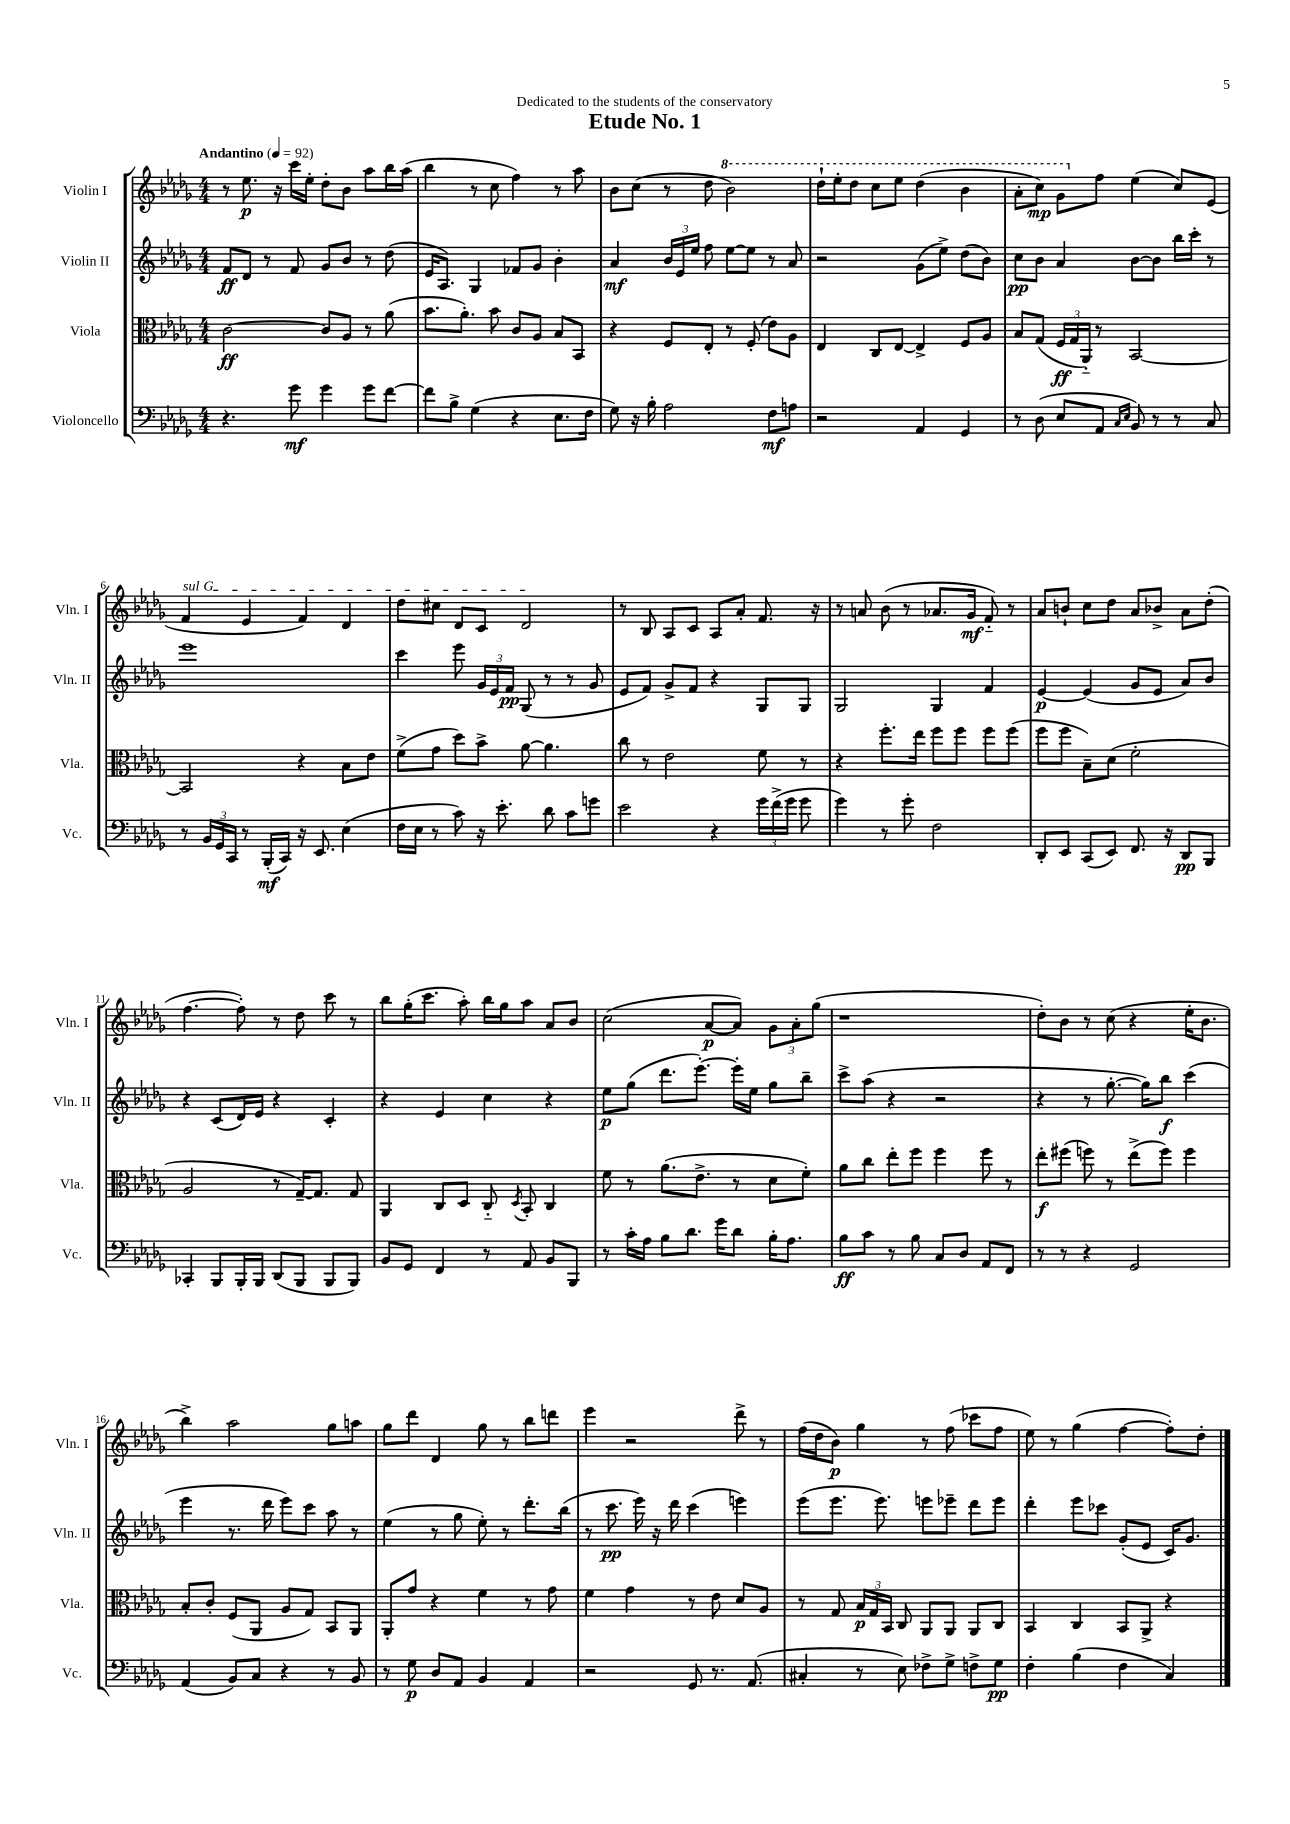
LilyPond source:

\header { title = "Etude No. 1" dedication = "Dedicated to the students of the conservatory" }
<<
\new StaffGroup <<
\new Staff = "s0" \with { instrumentName = "Violin I" shortInstrumentName = "Vln. I" } {
    \clef treble \key des \major \numericTimeSignature \time 4/4 \tempo "Andantino" 4 = 92
    \autoBeamOff r8 ees''8.\p r16 c'''16[ ees''16]-. des''8[-. bes'8] aes''8[ bes''16 aes''16]( |
    bes''4 r8 c''8 f''4) r8 aes''8 |
    bes'8[ c''8]( r8 des''8 \ottava #1 bes''2) |
    des'''16[-! ees'''16-. des'''8] c'''8[ ees'''8] des'''4( bes''4 |
    aes''8[-. c'''8]\mp) ges''8[ \ottava #0 f''8] ees''4( c''8[) ees'8]( |
    \once \override TextSpanner.bound-details.left.text = \markup { \italic "sul G" } f'4\startTextSpan ees'4 f'4) des'4 |
    des''8[ cis''8] des'8[ c'8] des'2\stopTextSpan |
    r8 bes8 aes8[ c'8] aes8[ aes'8]-. f'8. r16 |
    r8 a'8 bes'8( r8 aes'8.[ ges'16]\mf f'8-_) r8 |
    aes'8[ b'8]-! c''8[ des''8] aes'8[ bes'8]-> aes'8[ des''8]-.( |
    f''4.~ f''8-.) r8 des''8 c'''8 r8 |
    bes''8[ ges''16-.( c'''8.] aes''8-.) bes''16[ ges''16 aes''8] aes'8[ bes'8] |
    c''2( aes'8[~\p aes'8]) \tuplet 3/2 { ges'8[ aes'8-. ges''8]( } |
    r1 |
    des''8[-.) bes'8] r8 c''8( r4 ees''16[-. bes'8.] |
    bes''4->) aes''2 ges''8[ a''8] |
    ges''8[ des'''8] des'4 ges''8 r8 bes''8[ d'''8] |
    ees'''4 r2 des'''8-> r8 |
    f''16[( des''16 bes'8]\p) ges''4 r8 f''8( ces'''8[ f''8] |
    ees''8) r8 ges''4( f''4~ f''8[-.) des''8]-. \bar "|." |
}
\new Staff = "s1" \with { instrumentName = "Violin II" shortInstrumentName = "Vln. II" } {
    \clef treble \key des \major \numericTimeSignature \time 4/4
    \autoBeamOff f'8[\ff des'8] r8 f'8 ges'8[ bes'8] r8 des''8( |
    ees'16[ aes8.]) ges4 fes'8[ ges'8] bes'4-. |
    aes'4\mf \tuplet 3/2 { bes'16[ ees'16 ees''16] } f''8 ees''8[~ ees''8] r8 aes'8 |
    r2 ges'8[( ees''8]->) des''8[( bes'8]) |
    c''8[\pp bes'8] aes'4 bes'8[~ bes'8] bes''16[ c'''16]-. r8 |
    ees'''1 |
    c'''4 ees'''8 \tuplet 3/2 { ges'16[ ees'16 f'16]\pp } ges8( r8 r8 ges'8 |
    ees'8[ f'8]) ges'8[-> f'8] r4 ges8[ ges8] |
    ges2 ges4 f'4 |
    ees'4~\p ees'4( ges'8[ ees'8] aes'8[) bes'8] |
    r4 c'8[( des'16) ees'16] r4 c'4-. |
    r4 ees'4 c''4 r4 |
    ees''8[\p ges''8]( des'''8.[ ees'''8.]~-.) ees'''16[-. ees''16] ges''8[ bes''8]-- |
    c'''8[-> aes''8]( r4 r2 |
    r4 r8 ges''8.~-. ges''16[) bes''8]\f c'''4( |
    ees'''4 r8. des'''16 ees'''8[) c'''8] aes''8 r8 |
    ees''4( r8 ges''8 ees''8-.) r8 des'''8.[-. bes''16]( |
    r8 c'''8.\pp ees'''16) r16 des'''16 c'''4( e'''4) |
    ees'''8[( ees'''8.] ees'''8.) e'''8[ ees'''8]-- des'''8[ ees'''8] |
    des'''4-. ees'''8[ ces'''8] ges'8[-.( ees'8] c'16[) ges'8.] \bar "|." |
}
\new Staff = "s2" \with { instrumentName = "Viola" shortInstrumentName = "Vla." } {
    \clef alto \key des \major \numericTimeSignature \time 4/4
    \autoBeamOff c'2~\ff c'8[ aes8] r8 aes'8( |
    bes'8.[ aes'8.]-.) bes'8 c'8[ aes8] bes8[ bes,8] |
    r4 f8[ ees8]-. r8 f8-.( ees'8[) aes8] |
    ees4 c8[ ees8]~ ees4-> f8[ aes8] |
    bes8[ ges8]( \tuplet 3/2 { f16[\ff ges16 aes,16]-_) } r8 bes,2~ |
    bes,2 r4 bes8[ ees'8] |
    f'8[->( ges'8] des''8[) bes'8]-> aes'8~ aes'4. |
    c''8 r8 ees'2 f'8 r8 |
    r4 f''8.[-. ees''16] f''8[ f''8] f''8[ f''8]( |
    f''8[ f''8] bes8[--) des'8]( f'2-. |
    aes2 r8 ges16[~--) ges8.] ges8 |
    aes,4 c8[ des8] c8-_ \acciaccatura { des8 } bes,8-. c4 |
    f'8 r8 aes'8.[( ees'8.]-> r8 des'8[ f'8]-.) |
    aes'8[ c''8] ees''8[-. f''8] f''4 f''8 r8 |
    ees''8[-.\f fis''8]( f''8) r8 ees''8[->( f''8]) f''4 |
    bes8[-. c'8]-. f8[( aes,8] aes8[ ges8]) bes,8[ aes,8] |
    aes,8[-. ges'8] r4 f'4 r8 ges'8 |
    f'4 ges'4 r8 ees'8 des'8[ aes8] |
    r8 ges8 \tuplet 3/2 { bes16[\p ges16 bes,16] } c8 aes,8[ aes,8] aes,8[ c8] |
    bes,4 c4 bes,8[ aes,8]-> r4 \bar "|." |
}
\new Staff = "s3" \with { instrumentName = "Violoncello" shortInstrumentName = "Vc." } {
    \clef bass \key des \major \numericTimeSignature \time 4/4
    \autoBeamOff r4. ges'8\mf ges'4 ges'8[ f'8]~ |
    f'8[ bes8]-> ges4( r4 ees8.[ f16] |
    ges8) r16 bes16-. aes2 f8[\mf a8] |
    r2 aes,4 ges,4 |
    r8 des8( ees8[ aes,8] \grace { c16[ ees16] } bes,8) r8 r8 c8 |
    r8 \tuplet 3/2 { bes,16[ ges,16 c,16] } r8 bes,,16[-.\mf( c,16]) r16 ees,8. ees4( |
    f16[ ees16] r8 c'8) r16 ees'8.-. des'8 c'8[ g'8] |
    ees'2 r4 \tuplet 3/2 { ges'16[ f'16->( ges'16] } ges'8 |
    ges'4) r8 ges'8-. f2 |
    des,8[-. ees,8] c,8[( ees,8]) f,8. r16 des,8[\pp bes,,8] |
    ces,4-. bes,,8[ bes,,16-. bes,,16] des,8[( bes,,8] bes,,8[ bes,,8]) |
    bes,8[ ges,8] f,4 r8 aes,8 bes,8[ bes,,8] |
    r8 c'16[-. aes16] bes8[ des'8.] ges'16[ des'8] bes16[-. aes8.] |
    bes8[\ff c'8] r8 bes8 c8[ des8] aes,8[ f,8] |
    r8 r8 r4 ges,2 |
    aes,4( bes,8[) c8] r4 r8 bes,8 |
    r8 ges8\p des8[ aes,8] bes,4 aes,4 |
    r2 ges,8 r8. aes,8.( |
    cis4-. r8 ees8) fes8[-> ges8]-> f8[-> ges8]\pp |
    f4-. bes4( f4 c4) \bar "|." |
}
>>
>>
